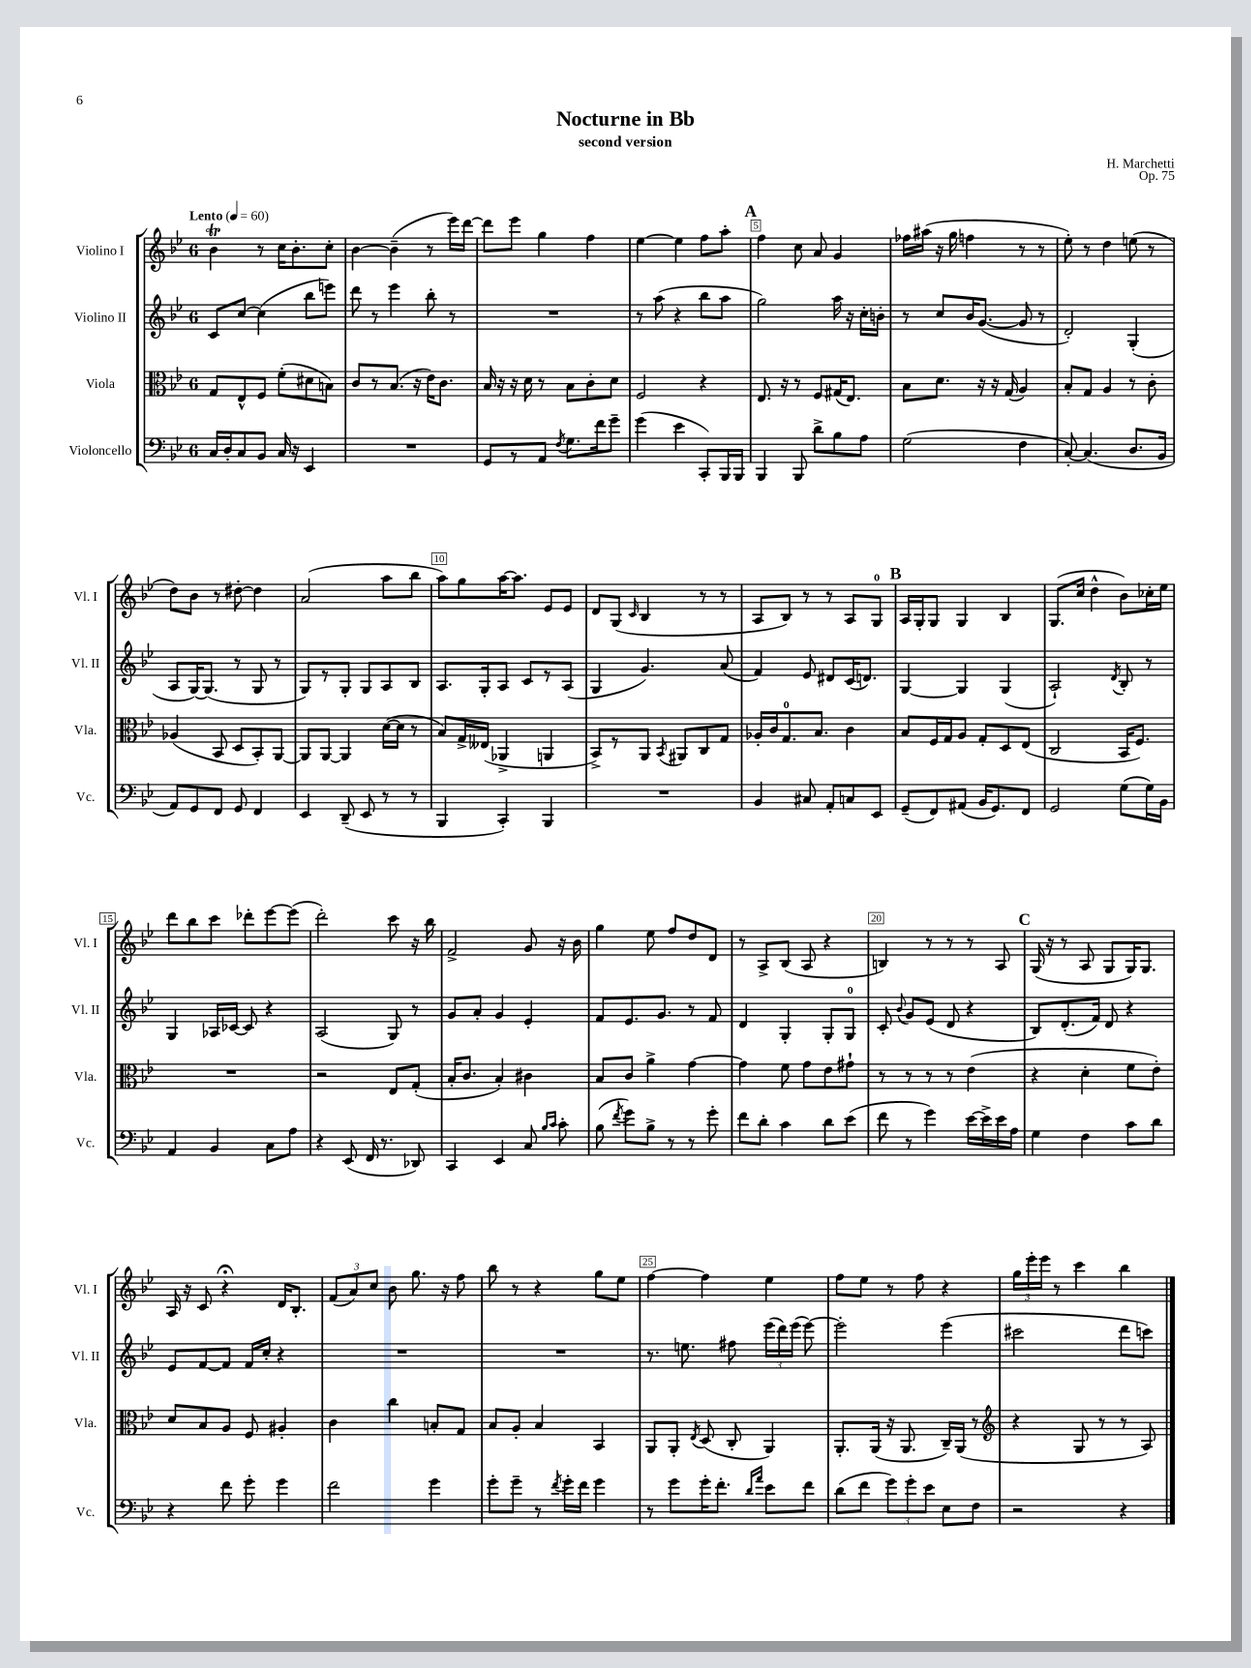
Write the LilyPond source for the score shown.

\header { title = "Nocturne in Bb" composer = "H. Marchetti" subtitle = "second version" opus = "Op. 75" }
<<
\new StaffGroup <<
\new Staff = "s0" \with { instrumentName = "Violino I" shortInstrumentName = "Vl. I" } {
    \clef treble \key bes \major \once \override Staff.TimeSignature.style = #'single-digit \time 6/8 \tempo "Lento" 4 = 60
    \autoBeamOff bes'4\trill r8 c''16[ bes'8.-. c''8]-. |
    bes'4~ bes'4--( r8 ees'''16[) d'''16]~ |
    d'''8[ ees'''8] g''4 f''4 |
    ees''4~ ees''4 f''8[ a''8]-. |
    \mark \markup { \bold "A" } f''4 c''8 a'8 g'4 |
    fes''16[ ais''16]( r16 g''16 f''4 r8 r8 |
    ees''8-.) r8 d''4 e''8( r8 |
    d''8[) bes'8] r8 dis''8~-. dis''4 |
    a'2( a''8[ bes''8] |
    a''8[) g''8 a''16~ a''8.] ees'8[ ees'8] |
    d'8[ g8]( \grace { c'16 } bes4 r8 r8 |
    a8[ bes8]) r8 r8 a8[ g8]-0 |
    \mark \markup { \bold "B" } a16[ g16-. g8] g4 bes4 |
    g8.[( c''16] d''4-^ bes'8[) ces''16-. ees''16] |
    d'''8[ bes''8 c'''8] des'''8[-. ees'''8~ ees'''8]( |
    d'''2-.) c'''8 r16 bes''16 |
    f'2-> g'8 r16 bes'16 |
    g''4 ees''8 f''8[ d''8 d'8] |
    r8 a8[-> bes8]( a8 r4 |
    b4) r8 r8 r8 a8 |
    \mark \markup { \bold "C" } g16( r16 r8 a8 g8[ g16) g8.] |
    a16 r16 c'8 r4\fermata d'16[ bes8.]-. |
    \tuplet 3/2 { f'8[( a'8) c''8] } bes'8 g''8. r16 f''8 |
    bes''8 r8 r4 g''8[ ees''8] |
    f''4~ f''4 ees''4 |
    f''8[ ees''8] r8 f''8 r4 |
    \tuplet 3/2 { g''16[ ees'''16-. ees'''16] } r8 c'''4 bes''4 \bar "|." |
}
\new Staff = "s1" \with { instrumentName = "Violino II" shortInstrumentName = "Vl. II" } {
    \clef treble \key bes \major \once \override Staff.TimeSignature.style = #'single-digit \time 6/8
    \autoBeamOff c'8[ c''8]~ c''4( bes''8[ e'''8]) |
    d'''8 r8 ees'''4 bes''8-. r8 |
    R2. |
    r8 a''8( r4 bes''8[ a''8] |
    \mark \markup { \bold "A" } g''2) a''16 r16 c''16[-. b'16]-. |
    r8 c''8[ bes'16 g'8.]~( g'8 r8 |
    d'2-.) g4-.( |
    a8[ g16~) g8.]( r8 g8 r8 |
    g8[) r8 g8]-. g8[ a8 bes8] |
    a8.[ g16-. a8] c'8[ r8 a8]( |
    g4 g'4.) a'8( |
    f'4) ees'8 dis'8[ c'16( d'8.]) |
    \mark \markup { \bold "B" } g4~ g4 g4( |
    a2-!) \acciaccatura { d'8 } bes8-. r8 |
    g4 aes16[ ces'16]~ ces'8 r4 |
    a2( g8) r8 |
    g'8[ a'8]-. g'4 ees'4-. |
    f'8[ ees'8. g'8.] r8 f'8 |
    d'4 g4-. g8[-. g8]-0 |
    c'8-. \appoggiatura { bes'8 } g'8[ ees'8]( d'8 r4 |
    \mark \markup { \bold "C" } bes8[) d'8.-.( f'16]) d'8 r4 |
    ees'8[ f'8~ f'8] f'16[ c''16]-. r4 |
    R2. |
    R2. |
    r8. e''8. fis''8 \tuplet 3/2 { ees'''16[( d'''16) ees'''16]( } ees'''8~) |
    ees'''2-. ees'''4( |
    cis'''2 d'''8[ c'''8]) \bar "|." |
}
\new Staff = "s2" \with { instrumentName = "Viola" shortInstrumentName = "Vla." } {
    \clef alto \key bes \major \once \override Staff.TimeSignature.style = #'single-digit \time 6/8
    \autoBeamOff g8[ ees8-^ f8] f'8[-.( dis'8 b8]) |
    c'8[ r8 bes8.]( r16 ees'16[) c'8.] |
    bes16 r16 r16 d'16 r8 bes8[ c'8-. d'8] |
    f2 r4 |
    \mark \markup { \bold "A" } ees8. r16 r8 f8[ gis16( ees8.]) |
    bes8[ d'8.] r16 r16 g16( a4) |
    bes8[-. g8] a4 r8 c'8-. |
    aes4( bes,8 d8[ bes,8-.) a,8]~ |
    a,8[ a,8]~ a,4 d'16[~( d'16] r8 |
    bes8[) g16-> eeses16]( aes,4-> a,4 |
    bes,8[->) r8 a,8] \acciaccatura { bes,8 } ais,8[ c8 g8] |
    aes16[-. c'16 g8.-0 bes8.] c'4 |
    \mark \markup { \bold "B" } bes8[ f16 g16 a8] g8[-. d8 ees8]( |
    c2 bes,16[ f8.]) |
    R2. |
    r2 ees8[ g8]-.( |
    bes16[-. c'8.] bes4-.) cis'4 |
    bes8[ c'8] a'4-> g'4~ |
    g'4 f'8 g'8[ ees'8 gis'8]-! |
    r8 r8 r8 r8 ees'4( |
    \mark \markup { \bold "C" } r4 d'4-. f'8[ ees'8]-.) |
    d'8[ bes8 a8] f8 ais4-. |
    c'4 c''4 b8[-. g8] |
    bes8[ a8]-. bes4 bes,4 |
    a,8[ a,8]-. \acciaccatura { ees8 } d8( c8-. a,4) |
    a,8.[-. a,16]( r16 a,8. c16[--) a,16]( r8 |
    \clef treble r4 g8 r8 r8 a8) \bar "|." |
}
\new Staff = "s3" \with { instrumentName = "Violoncello" shortInstrumentName = "Vc." } {
    \clef bass \key bes \major \once \override Staff.TimeSignature.style = #'single-digit \time 6/8
    \autoBeamOff c16[ d16-. c8 bes,8] c16 r16 ees,4 |
    R2. |
    g,8[ r8 a,8] \acciaccatura { f8 } g8.[ f'16 g'8]-- |
    g'4( ees'4 c,8[-.) bes,,16 bes,,16] |
    \mark \markup { \bold "A" } bes,,4 bes,,8 d'8[-> bes8 a8] |
    g2( f4 |
    c8~-.) c4.( d8.[ bes,16] |
    a,8[) g,8 f,8] g,8 f,4 |
    ees,4 d,8--( ees,8 r8 r8 |
    bes,,4 c,4-.) bes,,4 |
    R2. |
    bes,4 cis8 a,8[-. c8 ees,8] |
    \mark \markup { \bold "B" } g,8[--( f,8) ais,8]( bes,16[ g,8.) f,8] |
    g,2 g8[( g16) bes,16] |
    a,4 bes,4 c8[ a8] |
    r4 ees,8( f,16 r8. des,8) |
    c,4 ees,4 c8 \grace { bes16[ c'16] } c'8-. |
    bes8( \acciaccatura { f'8 } g'8[) bes8]-> r8 r8 g'8-. |
    f'8[ d'8]-. c'4 d'8[ ees'8]( |
    f'8 r8 g'4) ees'16[~ ees'16-> ees'16 a16] |
    \mark \markup { \bold "C" } g4 f4 c'8[ d'8] |
    r4 f'8 g'8-. g'4 |
    f'2 g'4 |
    g'8[-. g'8]-- r8 \acciaccatura { f'8 } g'16[-. f'16] g'4 |
    r8 g'8[ g'16-. f'8.]-. \grace { d'16[ a'16] } ees'8[ f'8] |
    d'8[( f'8] \tuplet 3/2 { g'8[) g'8-. ees'8] } ees8[ f8] |
    r2 r4 \bar "|." |
}
>>
>>
\layout { \context { \Score \override BarNumber.break-visibility = ##(#f #t #t) barNumberVisibility = #(every-nth-bar-number-visible 5) \override BarNumber.stencil = #(make-stencil-boxer 0.1 0.3 ly:text-interface::print) } }
